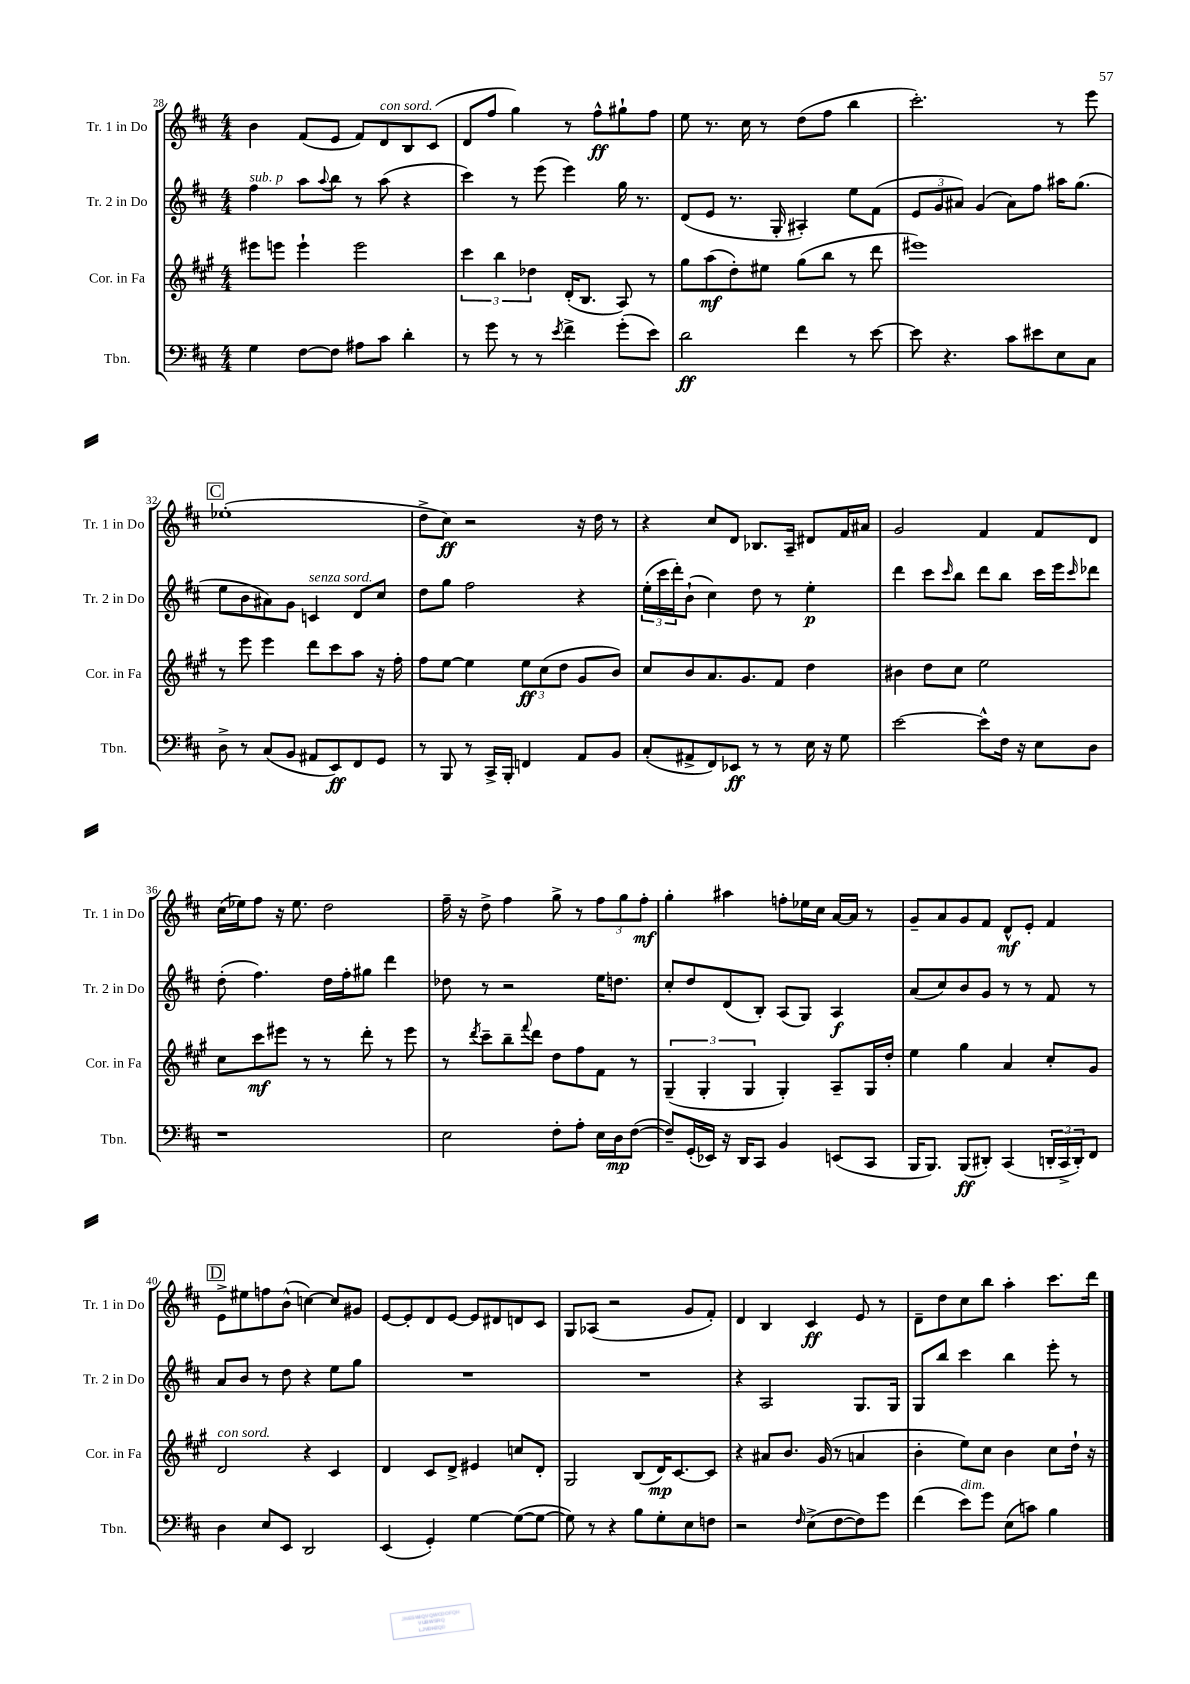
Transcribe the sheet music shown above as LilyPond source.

<<
\new StaffGroup <<
\new Staff = "s0" \with { instrumentName = "Tr. 1 in Do" shortInstrumentName = "Tr. 1 in Do" } {
    \clef treble \key d \major \numericTimeSignature \time 4/4
    b'4 fis'8( e'8 fis'8) d'8^\markup { \italic "con sord." } b8 cis'8( |
    d'8 fis''8 g''4) r8 fis''8-^\ff gis''8-! fis''8 |
    e''8 r8. cis''16 r8 d''8( fis''8 b''4 |
    cis'''2.-.) r8 e'''8 |
    \mark \markup { \box "C" } ees''1-.( |
    d''8-> cis''8\ff) r2 r16 d''16 r8 |
    r4 cis''8 d'8 bes8. a16-- dis'8 fis'16 ais'16 |
    g'2 fis'4 fis'8 d'8 |
    cis''16( ees''16) fis''8 r16 ees''8. d''2 |
    fis''16-- r16 d''8-> fis''4 g''8-> r8 \tuplet 3/2 { fis''8 g''8 fis''8-.\mf } |
    g''4-. ais''4 f''8-. ees''16 cis''16 a'16~ a'16 r8 |
    g'8-- a'8 g'8 fis'8 d'8-^\mf e'8-. fis'4 |
    \mark \markup { \box "D" } e'8-> eis''8 f''8 b'8-^( c''4~) c''8 gis'8 |
    e'8~ e'8-. d'8 e'8~ e'8 dis'8 d'8 cis'8 |
    g8 aes8( r2 g'8 fis'8-.) |
    d'4 b4 cis'4\ff e'8 r8 |
    d'8-- d''8 cis''8 b''8 a''4-. cis'''8. d'''16 \bar "|." |
}
\new Staff = "s1" \with { instrumentName = "Tr. 2 in Do" shortInstrumentName = "Tr. 2 in Do" } {
    \clef treble \key d \major \numericTimeSignature \time 4/4
    fis''4^\markup { \italic "sub. p" } a''8 \appoggiatura { a''8 } b''8 r8 a''8( r4 |
    cis'''4) r8 e'''8( e'''4) g''16 r8. |
    d'8( e'8 r8. g16-. ais4-.) e''8 fis'8( |
    \tuplet 3/2 { e'8 g'8 ais'8) } g'4( ais'8) fis''8 ais''16 g''8.( |
    \mark \markup { \box "C" } e''8 b'8 ais'8) g'8 c'4^\markup { \italic "senza sord." } d'8 cis''8 |
    d''8 g''8 fis''2 r4 |
    \tuplet 3/2 { e''16-.( cis'''16 d'''16-.) } b'8-!( cis''4) d''8 r8 e''4-.\p |
    d'''4 cis'''8 \grace { cis'''16 } b''8 d'''8 b''8 cis'''16 e'''16 \grace { cis'''16 } des'''8 |
    d''8-.( fis''4.) d''16 fis''16-. gis''8 d'''4 |
    des''8 r8 r2 e''16 d''8. |
    cis''8-. d''8 d'8( b8-.) a8( g8) a4\f |
    a'8( cis''8) b'8 g'8 r8 r8 fis'8 r8 |
    \mark \markup { \box "D" } a'8 b'8 r8 d''8 r4 e''8 g''8 |
    R1 |
    R1 |
    r4 a2 g8. g16 |
    g8 b''8 cis'''4 b''4 e'''8-. r8 \bar "|." |
}
\new Staff = "s2" \with { instrumentName = "Cor. in Fa" shortInstrumentName = "Cor. in Fa" } {
    \clef treble \key a \major \numericTimeSignature \time 4/4
    eis'''8 e'''8 e'''4-! e'''2 |
    \tuplet 3/2 { cis'''4 b''4 des''4 } d'16-.( b8. a8) r8 |
    gis''8 a''8\mf( d''8-.) eis''8 gis''8( b''8 r8 d'''8 |
    eis'''1) |
    \mark \markup { \box "C" } r8 e'''8 e'''4 d'''8 cis'''8 a''8 r16 fis''16-. |
    fis''8 e''8~ e''4 \tuplet 3/2 { e''8\ff cis''8( d''8 } gis'8 b'8) |
    cis''8 b'8 a'8. gis'8. fis'8 d''4 |
    bis'4 d''8 cis''8 e''2 |
    cis''8 cis'''8\mf eis'''8 r8 r8 d'''8-. r8 eis'''8 |
    r8 \acciaccatura { d'''8 } cis'''8-- b''8-- \appoggiatura { fis'''8 } d'''8 d''8 fis''8 fis'8 r8 |
    \tuplet 3/2 { gis4--( gis4-. gis4 } gis4-.) a8-- gis16 d''16-. |
    e''4 gis''4 a'4 cis''8-. gis'8 |
    \mark \markup { \box "D" } d'2^\markup { \italic "con sord." } r4 cis'4 |
    d'4 cis'8 d'8-> eis'4 c''8 d'8-. |
    gis2 b8( d'16\mp) cis'8.~ cis'8 |
    r4 ais'8 b'8. gis'16( r8 a'4 |
    b'4-. e''8) cis''8 b'4 cis''8 d''16-! r16 \bar "|." |
}
\new Staff = "s3" \with { instrumentName = "Tbn." shortInstrumentName = "Tbn." } {
    \clef bass \key d \major \numericTimeSignature \time 4/4
    g4 fis8~ fis8 ais8 cis'8 d'4-. |
    r8 g'8 r8 r8 \acciaccatura { e'8 } fis'4-> g'8-.( e'8) |
    d'2\ff fis'4 r8 e'8~ |
    e'8 r4. cis'8 eis'8 e8 cis8 |
    \mark \markup { \box "C" } d8-> r8 cis8( b,8 ais,8 e,8\ff) fis,8 g,8 |
    r8 b,,8 r8 cis,16-> b,,16-. f,4 a,8 b,8 |
    cis8-.( ais,8-> fis,8) ees,8\ff r8 r8 e16 r16 g8 |
    e'2~ e'8-^ fis16 r16 e8 d8 |
    r1 |
    e2 fis8-. a8-. e16 d16\mp fis8~( |
    fis8--) g,16-.( ees,16) r16 d,16 cis,8 b,4 e,8( cis,8 |
    b,,16 b,,8.) b,,8\ff( dis,8-.) cis,4( \tuplet 3/2 { d,16-. cis,16-> d,16-.) } fis,8 |
    \mark \markup { \box "D" } d4 e8 e,8 d,2 |
    e,4( g,4-.) g4~ g8~( g8~ |
    g8) r8 r4 b8 g8-. e8 f8 |
    r2 \grace { fis16 } e8->( fis8~ fis8) g'8 |
    fis'4( e'8^\markup { \italic "dim." }) g'8 e8( c'8) b4 \bar "|." |
}
>>
>>
\layout { \context { \Score currentBarNumber = #28 } }
